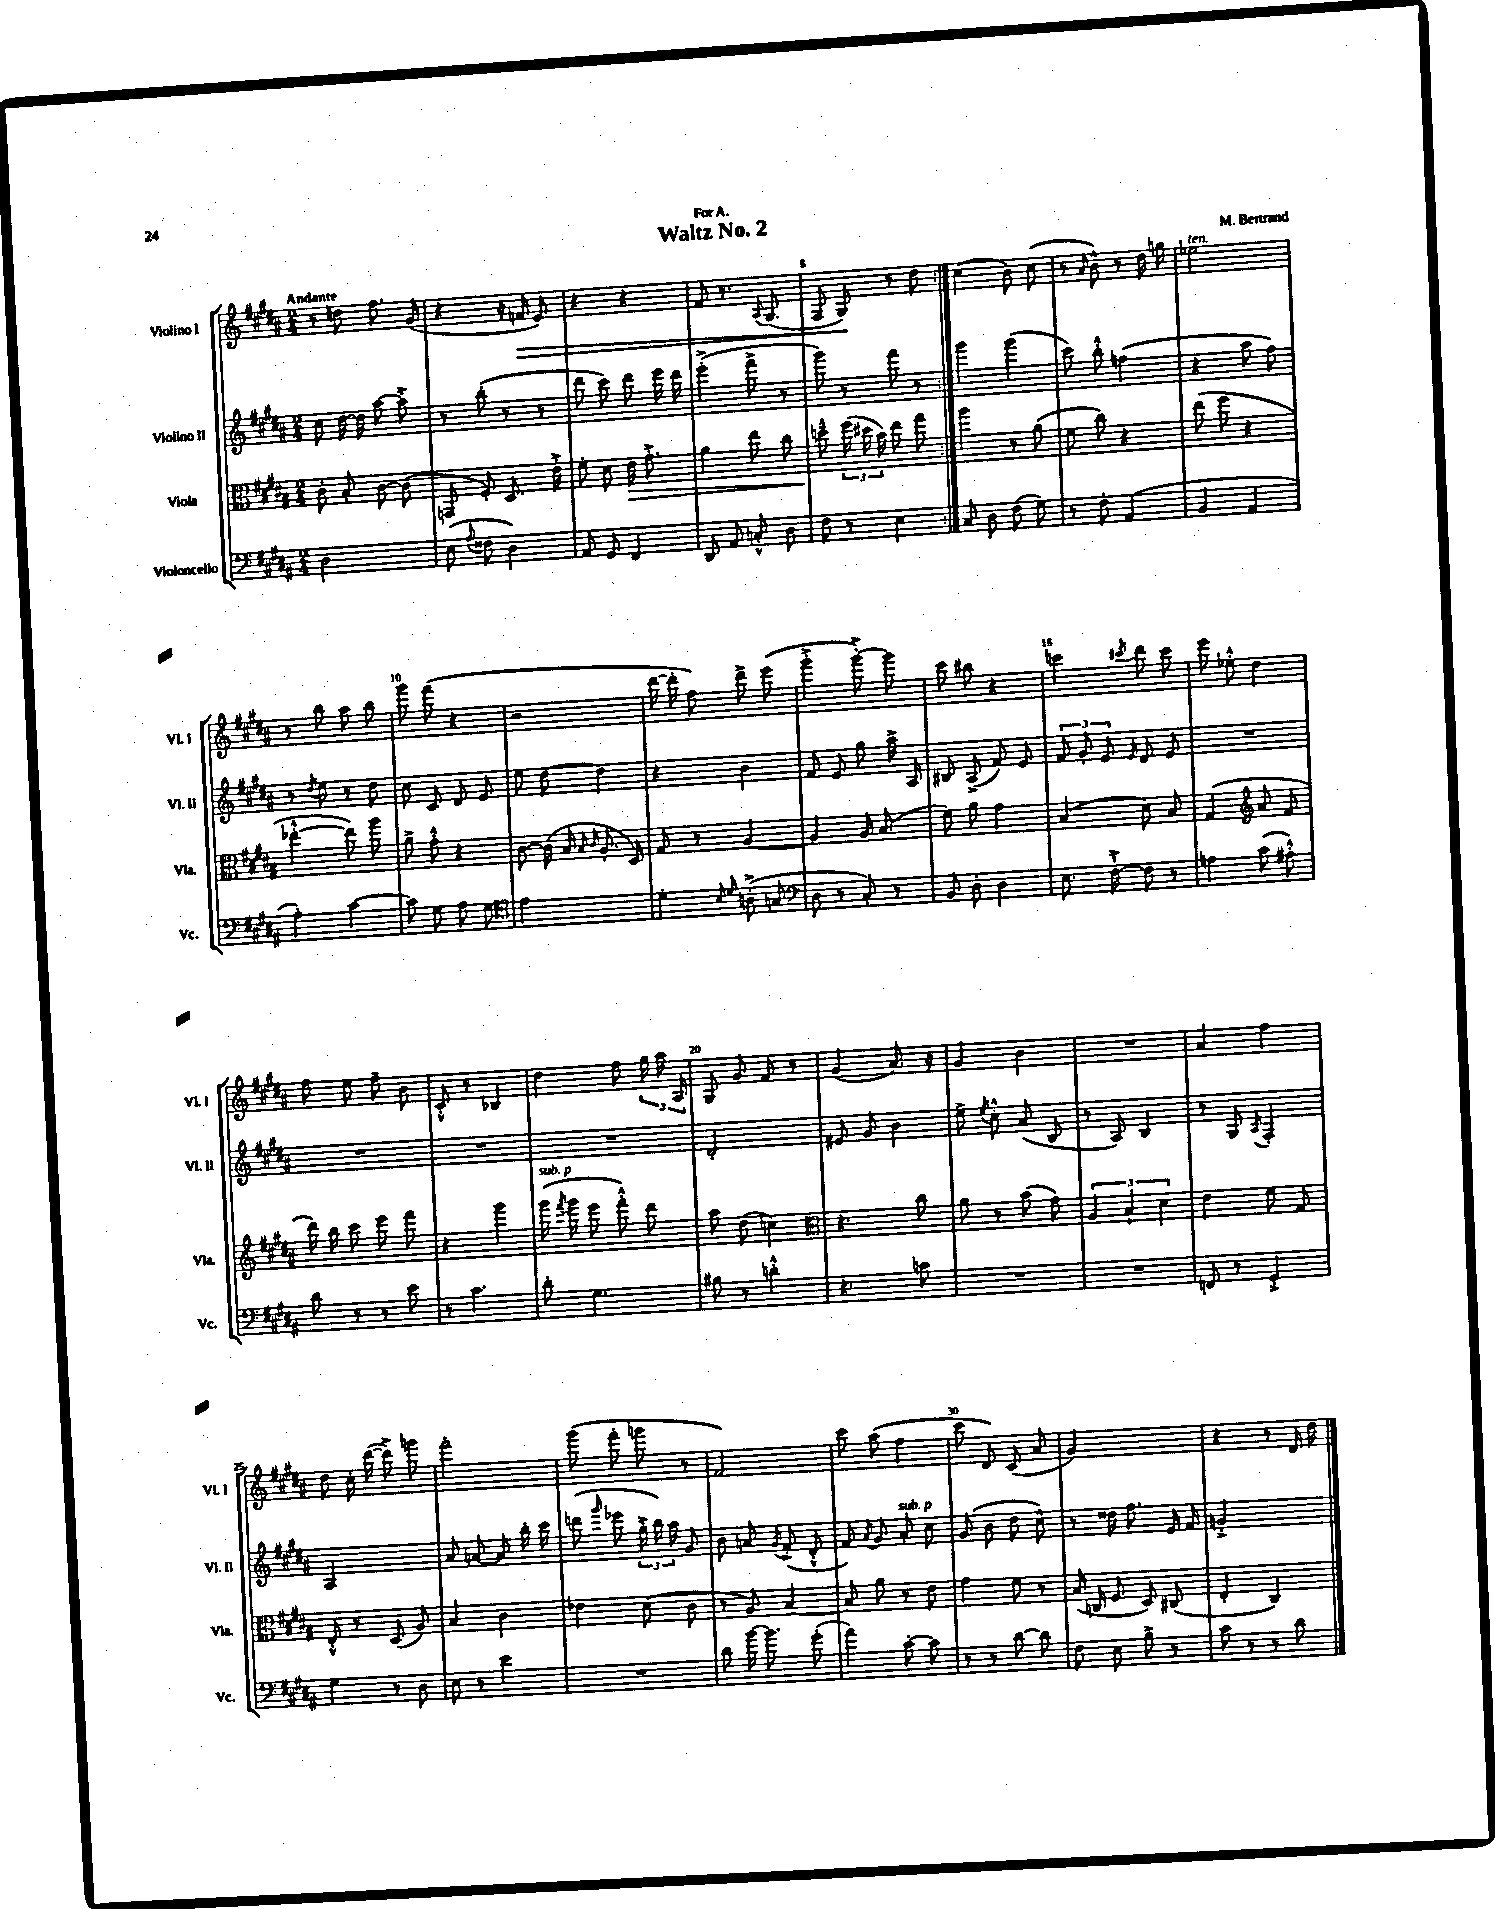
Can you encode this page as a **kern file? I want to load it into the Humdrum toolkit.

**kern	**kern	**dynam	**kern	**kern	**dynam
*part4	*part3	*part3	*part2	*part1	*part1
*staff4	*staff3	*staff3	*staff2	*staff1	*staff1
*I"Violoncello	*I"Viola	*	*I"Violino II	*I"Violino I	*
*I'Vc.	*I'Vla.	*	*I'Vl. II	*I'Vl. I	*
*clefF4	*clefC3	*	*clefG2	*clefG2	*
*k[f#c#g#d#a#]	*k[f#c#g#d#a#]	*	*k[f#c#g#d#a#]	*k[f#c#g#d#a#]	*
*M2/4	*M2/4	*	*M2/4	*M2/4	*
=1	=1	=1	=1	=1	=1
!	!	!	!	!LO:TX:a:B:t=Andante	!
2D#\	8c#'\	.	8cc#\	8r	.
.	8B'/	.	[16dd#\	8ddn\	.
.	.	.	16dd#\]	.	.
.	[8c#\	.	[8aa#\	8.ff#\	.
.	(8c#\]	.	8aa#'^\]	.	.
.	.	.	.	(16g#/	.
=2	=2	=2	=2	=2	=2
(8E\	8GGn/	.	8r	4r	.
8qqA#/	.	.	.	.	.
8F##X\	8F#'/)	.	(8bb'\	.	.
4D#\)	8.D#/	.	8r	16r	.
!	!	!	!	!	!LO:HP:b
.	.	.	.	16fn/	>
.	.	.	8r	8e/)	.
.	16e'^\	.	.	.	.
=3	=3	=3	=3	=3	=3
8AA#/	8f#'\	.	8ddd#\	4r	.
8GG#/	8d#\	.	8ccc#\)	.	.
!	!	!LO:HP:b	!	!	!
4FF#/	16e\	>	8ddd#\	4r	.
.	8.g#'^\	.	.	.	.
.	.	.	16eee\	.	.
.	.	.	16ddd#\	.	.
=4	=4	=4	=4	=4	=4
8DD#/	4a#\	.	(4eee'^\	8f#/	.
8AA#/	.	.	.	8.r	.
8Cn'^^/	8ee\	.	8fff#^\	.	.
.	.	.	.	8qqA#/	.
.	.	.	.	(8.G#/	.
8D#\	8cc#\	.	8r	.	.
=5	=5	=5	=5	=5	=5
8F#\	8ddn~^^\	.	8ggg#\)	8F#/	.
8r	(24ff#\	]	8r	8G#/)	.
.	24dd#X\	.	.	.	.
.	24b\)	.	.	.	.
4E\	8ee\	.	8fff#\	8r	]
.	8gg#\	.	8r	8dd#\	.
=6:|!	=6:|!	=6:|!	=6:|!	=6:|!	=6:|!
8C#/	4aa#\	.	4ggg#\	(4cc#\	.
8D#\	.	.	.	.	.
(8F#\	8r	.	(4ggg#\	8b\)	.
8G#\)	(8a#\	.	.	(8cc#\	.
=7	=7	=7	=7	=7	=7
8r	8f#\	.	8ccc#\)	8r	.
.	.	.	.	16qqa#/	.
8F#'\	8cc#\)	.	8bb'^^\	8b^^\)	.
(4AA#/	4r	.	(4ffn\	8r	.
.	.	.	.	16dd#\	.
.	.	.	.	16ggn\	.
=8	=8	=8	=8	=8	=8
!	!	!	!	!LO:TX:a:i:t=ten.	!
4BB/	(8ee\	.	4r	2ee-X\	.
.	8ff#\	.	.	.	.
4AA#/	4r	.	8aa#\	.	.
.	.	.	8ff#\)	.	.
!!LO:LB:g=z
=9	=9	=9	=9	=9	=9
4A#'\)	[4ee-X'^^\	.	8r	8r	.
.	.	.	8qdd#/	.	.
.	.	.	8ee\	8bb\	.
[4c#\	8ee-\])	.	8r	8aa#\	.
.	8aa#\	.	8dd#\	8bb\	.
=10	=10	=10	=10	=10	=10
8c#\]	8a#^\	.	8cc#\	8ggg#\	.
8G#\	8g#'^^\	.	8c#/	(8fff#\	.
8A#\	4r	.	8d#/	4r	.
8G#\	.	.	8e/	.	.
=11	=11	=11	=11	=11	=11
*clefC4	*	*	*	*	*
2e\	[8c#\	.	8ee\	2r	.
.	(16c#\]	.	[8dd#\	.	.
.	16B/	.	.	.	.
.	16qqB/	.	.	.	.
.	16qqc#/	.	.	.	.
.	8.A#'/	.	4dd#\]	.	.
.	16D#/)	.	.	.	.
=12	=12	=12	=12	=12	=12
4d#'\	8G#/	.	4r	[16ddd#\	.
.	.	.	.	16ddd#'\]	.
.	8r	.	.	8ff#\)	.
16qqB/	.	.	.	.	.
16qqd#/	.	.	.	.	.
(8An'^\	[4A#/	.	4b\	8ddd#^\	.
8Gn/	.	.	.	(8eee\	.
=13	=13	=13	=13	=13	=13
*clefF4	*	*	*	*	*
8D#\	4A#/]	.	8f#/	4ggg#'^\	.
8r	.	.	8e/	.	.
8C#'/)	16A#/	.	8gg#\	[8ggg#'^\)	.
.	(8.B/	.	.	.	.
8r	.	.	16aa#^\	8ggg#\]	.
.	.	.	16A#/	.	.
=14	=14	=14	=14	=14	=14
8BB/	8f#\)	.	8B#X/	8ccc#\	.
8D#'\	8a#\	.	(8A#^/	8bb#X\	.
4D#\	4g#\	.	8f#/)	4r	.
.	.	.	8e/	.	.
=15	=15	=15	=15	=15	=15
8.E\	(4B/	.	12f#/	4cccn\	.
.	.	.	12g#'/	.	.
.	.	.	12e/	.	.
[16F#`^\	.	.	.	.	.
.	.	.	16qqe/	8qccc#X/	.
8F#\]	8d#\)	.	8d#/	8ddd#\	.
8r	8B/	.	8e/	8ccc#\	.
=16	=16	=16	=16	=16	=16
4An\	(4G#/	.	2r	8eee\	.
.	.	.	.	8ee-X'^^\	.
*	*clefG2	*	*	*	*
(8c#\	8a#/	.	.	4dd#\	.
8A#X'^^\)	8f#/	.	.	.	.
!!LO:LB:g=z
=17	=17	=17	=17	=17	=17
8d#\	16ddd#\)	.	2r	8ff#\	.
.	16bb\	.	.	.	.
8r	8ccc#\	.	.	8ee\	.
8r	8eee\	.	.	8ff#~\	.
8e\	8fff#\	.	.	8b\	.
=18	=18	=18	=18	=18	=18
8r	4r	.	2r	8c#'^^/	.
4.c#\	.	.	.	8r	.
.	4ggg#\	.	.	4B-X/	.
=19	=19	=19	=19	=19	=19
!	!LO:TX:a:i:t=sub. p	!	!	!	!
8d#'\	(16ggg#\	.	2r	4dd#\	.
.	8qfff#/	.	.	.	.
.	16ggg#\	.	.	.	.
4.G#\	8eee\	.	.	.	.
.	8fff#'^^\)	.	.	8ff#\	.
.	8ddd#\	.	.	24gg#\	.
.	.	.	.	24aa#\	.
.	.	.	.	24A#/	.
=20	=20	=20	=20	=20	=20
8B#X\	8aa#\	.	2d#'/	8G#/	.
8r	(8dd#\	.	.	8g#/	.
4dn'^^\	4ccn\)	.	.	8f#/	.
.	.	.	.	8r	.
=21	=21	=21	=21	=21	=21
*	*clefC3	*	*	*	*
4.r	4.r	.	8e#X/	(4g#/	.
.	.	.	8g#/	.	.
.	.	.	4b\	8.a#/)	.
8cn\	8cc#\	.	.	.	.
.	.	.	.	16r	.
=22	=22	=22	=22	=22	=22
2r	8a#\	.	8ee^\	4g#/	.
.	.	.	8qee/	.	.
.	8r	.	8cc#'^^\	.	.
.	(8b\	.	(8a#/	4b\	.
.	8g#\)	.	8B/	.	.
=23	=23	=23	=23	=23	=23
2r	6A#/	.	8r	2r	.
.	.	.	8A#/)	.	.
.	6B`/	.	.	.	.
.	.	.	4B/	.	.
.	6d#\	.	.	.	.
=24	=24	=24	=24	=24	=24
8FFn/	4e\	.	8r	4a#/	.
8r	.	.	8G#/	.	.
.	.	.	8qA#/	.	.
4GG#'^/	8f#\	.	4F#'/	4ff#\	.
.	8G#/	.	.	.	.
!!LO:LB:g=z
=25	=25	=25	=25	=25	=25
4G#\	8E'^^/	.	2A#/	8dd#\	.
.	8r	.	.	16cc#'\	.
.	.	.	.	([16ddd#\	.
8r	(8D#/	.	.	8ddd#^\])	.
8D#\	8A#/)	.	.	8gggn\	.
=26	=26	=26	=26	=26	=26
8E\	4B/	.	8a#/	2fff#'\	.
8r	.	.	[8an/	.	.
4e\	4c#\	.	8a/]	.	.
.	.	.	16bb'\	.	.
.	.	.	16ccc#\	.	.
=27	=27	=27	=27	=27	=27
2r	4e-X\	.	(8dddn\	(8ggg#\	.
.	.	.	16qqggg#/	.	.
.	.	.	8eee-X\	8fff#'\	.
.	(8d#\	.	24gg#'^\	8gggn\	.
.	.	.	24bb\)	.	.
.	.	.	24aa#\	.	.
.	8c#\	.	8g#/	8r	.
=28	=28	=28	=28	=28	=28
8d#\	8r	.	8b\	2f#/)	.
[16b\	8A#/)	.	8an/	.	.
8.b\]	.	.	.	.	.
.	.	.	8qg#/	.	.
.	[4B/	.	(8f#'^/	.	.
(8g#'\	.	.	8d#'^^/	.	.
=29	=29	=29	=29	=29	=29
4a#\)	8B/]	.	8f#/)	8ccc#\	.
.	.	.	8qa#/	.	.
.	8a#\	.	8g#/	(8aa#\	.
!	!	!	!LO:TX:a:i:t=sub. p	!	!
[8c#'\	8r	.	8a#'/	4ff#\	.
8c#\]	8e\	.	8cc#\	.	.
=30	=30	=30	=30	=30	=30
8r	4g#\	.	(8g#/	8ccc#\	.
8r	.	.	8b\	8d#/)	.
[8d#\	8f#\	.	8dd#\	(8c#/	.
8d#\]	8r	.	8cc#^^\)	8a#/	.
=31	=31	=31	=31	=31	=31
8F#\	(16B/	.	8r	2g#/)	.
.	16Cn/	.	.	.	.
8E\	8F#/	.	16dd##X\	.	.
.	.	.	8.ff#\	.	.
8B^\	8D#/)	.	.	.	.
8r	(8C#X/	.	16e/	.	.
.	.	.	16f#/	.	.
=32	=32	=32	=32	=32	=32
8c#\	4E'/	.	2gn'^/	4r	.
8r	.	.	.	.	.
8r	4C#/)	.	.	8r	.
8d#\	.	.	.	16d#/	.
.	.	.	.	16dd#\	.
==	==	==	==	==	==
*-	*-	*-	*-	*-	*-
